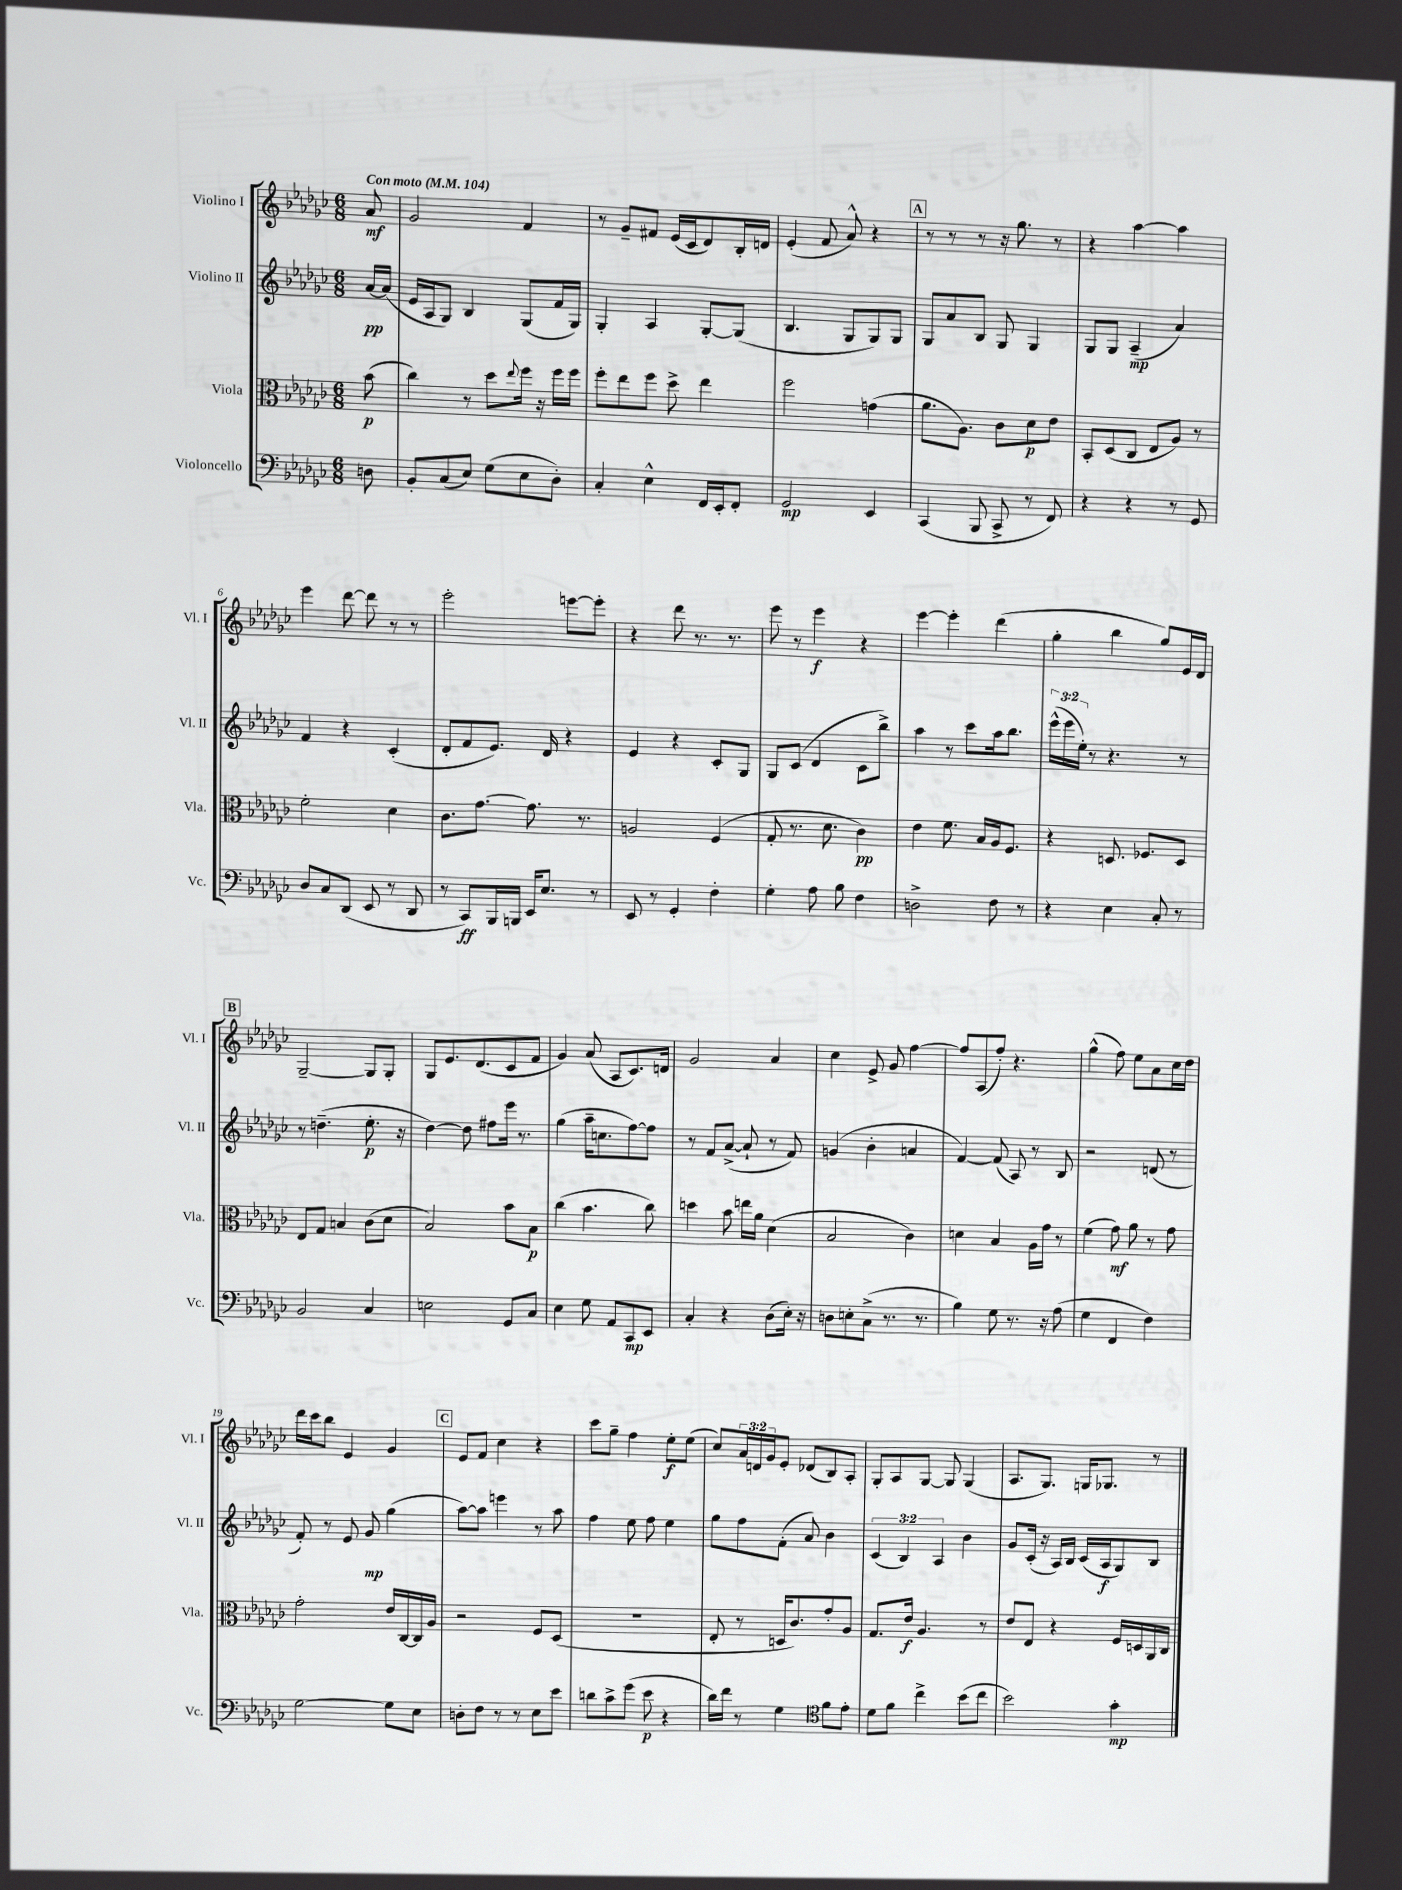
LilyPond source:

<<
\new StaffGroup <<
\new Staff = "s0" \with { instrumentName = "Violino I" shortInstrumentName = "Vl. I" } {
    \clef treble \key ges \major \numericTimeSignature \time 6/8 \override Staff.TupletNumber.text = #tuplet-number::calc-fraction-text \partial 8 \tempo "Con moto" 4 = 104
    aes'8\mf |
    ges'2 f'4 |
    r8 ges'8-- fis'8 ees'16( ces'16 des'8) bes16-. d'16 |
    ees'4-.( f'8 aes'8-^) r4 |
    \mark \markup { \box "A" } r8 r8 r8 r16 ges''8. r8 |
    r4 aes''4~ aes''4 |
    ees'''4 des'''8~ des'''8 r8 r8 |
    ees'''2-. e'''8~ e'''8-. |
    r4 des'''8 r8. r8. |
    ees'''8 r8 ees'''4\f r4 |
    ees'''4~ ees'''4-. des'''4( |
    ges''4-. bes''4 ges''8) ees'16 des'16 |
    \mark \markup { \box "B" } ges2~-- ges8 ges8-. |
    ges8 ees'8. des'8.( ces'8 f'8 |
    ges'4) aes'8( aes8 ces'8.) d'16 |
    ges'2 aes'4 |
    ces''4 ees'8-> ges'8 f''4~ |
    f''8 aes8( f''8-.) r4. |
    ges''4-^( f''8) ees''8 aes'8 ces''16 des''16 |
    des'''16 ces'''16 bes''8 ees'4 ges'4 |
    \mark \markup { \box "C" } ees'8 f'8 ces''4 r4 |
    ces'''8 ges''8-- f''4 ees''8-.\f ees''8( |
    ces''8) \tuplet 3/2 { aes'16 d'16 ges'16 } ees'8-. des'8( bes8) aes8-. |
    ges8-. aes8 ges8~ ges8 ges4( |
    aes8. ges8.) g16 ges8. r8 \bar "|." |
}
\new Staff = "s1" \with { instrumentName = "Violino II" shortInstrumentName = "Vl. II" } {
    \clef treble \key ges \major \numericTimeSignature \time 6/8 \override Staff.TupletNumber.text = #tuplet-number::calc-fraction-text \partial 8
    aes'16~\pp aes'16( |
    ees'16 aes16 ges8) bes4 ges8( f'16 ges16) |
    ges4-. aes4 ges8~-. ges8( |
    bes4. ges8 ges8) ges8 |
    \mark \markup { \box "A" } ges8 aes'8 bes8 ges8 ges4 |
    ges8 ges8 aes4--\mp( aes'4) |
    f'4 r4 ces'4-.( |
    des'8-. f'8 ees'8.) des'16 r4 |
    ees'4 r4 ces'8-. ges8 |
    ges8 ces'8( des'4 ces'8 bes''8->) |
    aes''4 r8 ces'''8 aes''16 bes''8. |
    \tuplet 3/2 { ees'''16-^( ees'''16 ees''16-.) } r8 r4. r8 |
    \mark \markup { \box "B" } r8 d''4.--( ees''8.-.\p r16 |
    des''4~) des''8 fis''8 ees'''16 r8. |
    ges''4( aes''16-- c''8. f''8~) f''8 |
    r8 f'8 aes'8~->( aes'8-! r8 f'8) |
    g'4( bes'4-. a'4 |
    f'4~) f'8( aes8) r8 bes8 |
    r2 d'8( r8 |
    f'8-.) r8 ees'8 ges'8\mp ges''4( |
    \mark \markup { \box "C" } aes''8~) aes''8 e'''4 r8 aes''8 |
    f''4 ees''8 f''8 ees''4 |
    ges''8 f''8 f'8-.( aes'8) bes'4 |
    \tuplet 3/2 { ces'4( bes4) aes4 } bes'4 |
    ges'8 ces'16-.( r16 aes16) bes16 ces'16( aes16\f ges8) bes8 \bar "|." |
}
\new Staff = "s2" \with { instrumentName = "Viola" shortInstrumentName = "Vla." } {
    \clef alto \key ges \major \numericTimeSignature \time 6/8 \partial 8
    bes'8\p( |
    ces''4) r8 des''8 \appoggiatura { ees''8 } f''16 r16 f''16 f''16 |
    f''8-. ees''8 f''8 des''8-> ees''4 |
    f''2 g'4( |
    \mark \markup { \box "A" } aes'8. aes8.) ces'8 des'8\p ees'8 |
    bes,8-. des8( ces8 ees8 aes8) r8 |
    f'2-. des'4 |
    ces'8. ges'8.~ ges'8. r8. |
    a2 f4( |
    ges8-. r8. des'8. ces'4\pp) |
    ees'4 f'8. bes16 aes16 f8. |
    r4 d8. fes8. d8 |
    \mark \markup { \box "B" } ees8 ges8 b4 ces'8( des'8 |
    bes2) bes'8 bes8\p |
    ces''4( bes'4. ces''8) |
    d''4 bes'8 e''16 aes'16 des'4( |
    bes2 ces'4) |
    d'4 bes4 aes16 ges'16 r8 |
    f'4( ges'8\mf) aes'8 r8 ges'8 |
    ges'2-. ees'16 ces16~ ces16 aes16 |
    \mark \markup { \box "C" } r2 f8 des8( |
    R2. |
    ees8-. r8 d16 ces'8.) ges'8-. aes8 |
    ges8. ees'16\f aes4. r8 |
    ees'8 ees8 r4 f16 d16 aes,16 ces16 \bar "|." |
}
\new Staff = "s3" \with { instrumentName = "Violoncello" shortInstrumentName = "Vc." } {
    \clef bass \key ges \major \numericTimeSignature \time 6/8 \partial 8
    d8 |
    bes,8-. ces8( ees8) ges8( ees8 des8-.) |
    ces4-. ees4-^ f,16 ees,16-. f,8-. |
    ges,2\mp ees,4 |
    \mark \markup { \box "A" } ces,4( bes,,8 ces,8-> r8 f,8) |
    r4 r4 r8 ges,8 |
    des8 ces8 des,8( ees,8 r8 des,8 |
    r8 ces,8\ff) bes,,16 b,,16 ees,16 ees8. r8 |
    ees,8 r8 ges,4-. f4-. |
    ges4-. aes8 bes8 f4 |
    d2-> f8 r8 |
    r4 ees4 ces8-. r8 |
    \mark \markup { \box "B" } bes,2 ces4 |
    e2 ges,8 ces8 |
    ees4 ges8 aes,8 ces,8\mp ees,8 |
    ces4-. r4 des8( ees16-.) r16 |
    d8 e8-. ces8->( r8. r8. |
    bes4) ges8 r8. r16 aes8( |
    ges4 f,4 f4) |
    ges2~ ges8 ees8 |
    \mark \markup { \box "C" } d8-. f8 r8 r8 ees8 ees'8 |
    d'8 ces'8-> ges'8( ees'8\p r4 |
    des'16) f'16 r8 ges4 \clef tenor f'8 ees'8-. |
    des'8 f'8 ces''4-> bes'8( ces''8 |
    bes'2) ges'4-.\mp \bar "|." |
}
>>
>>
